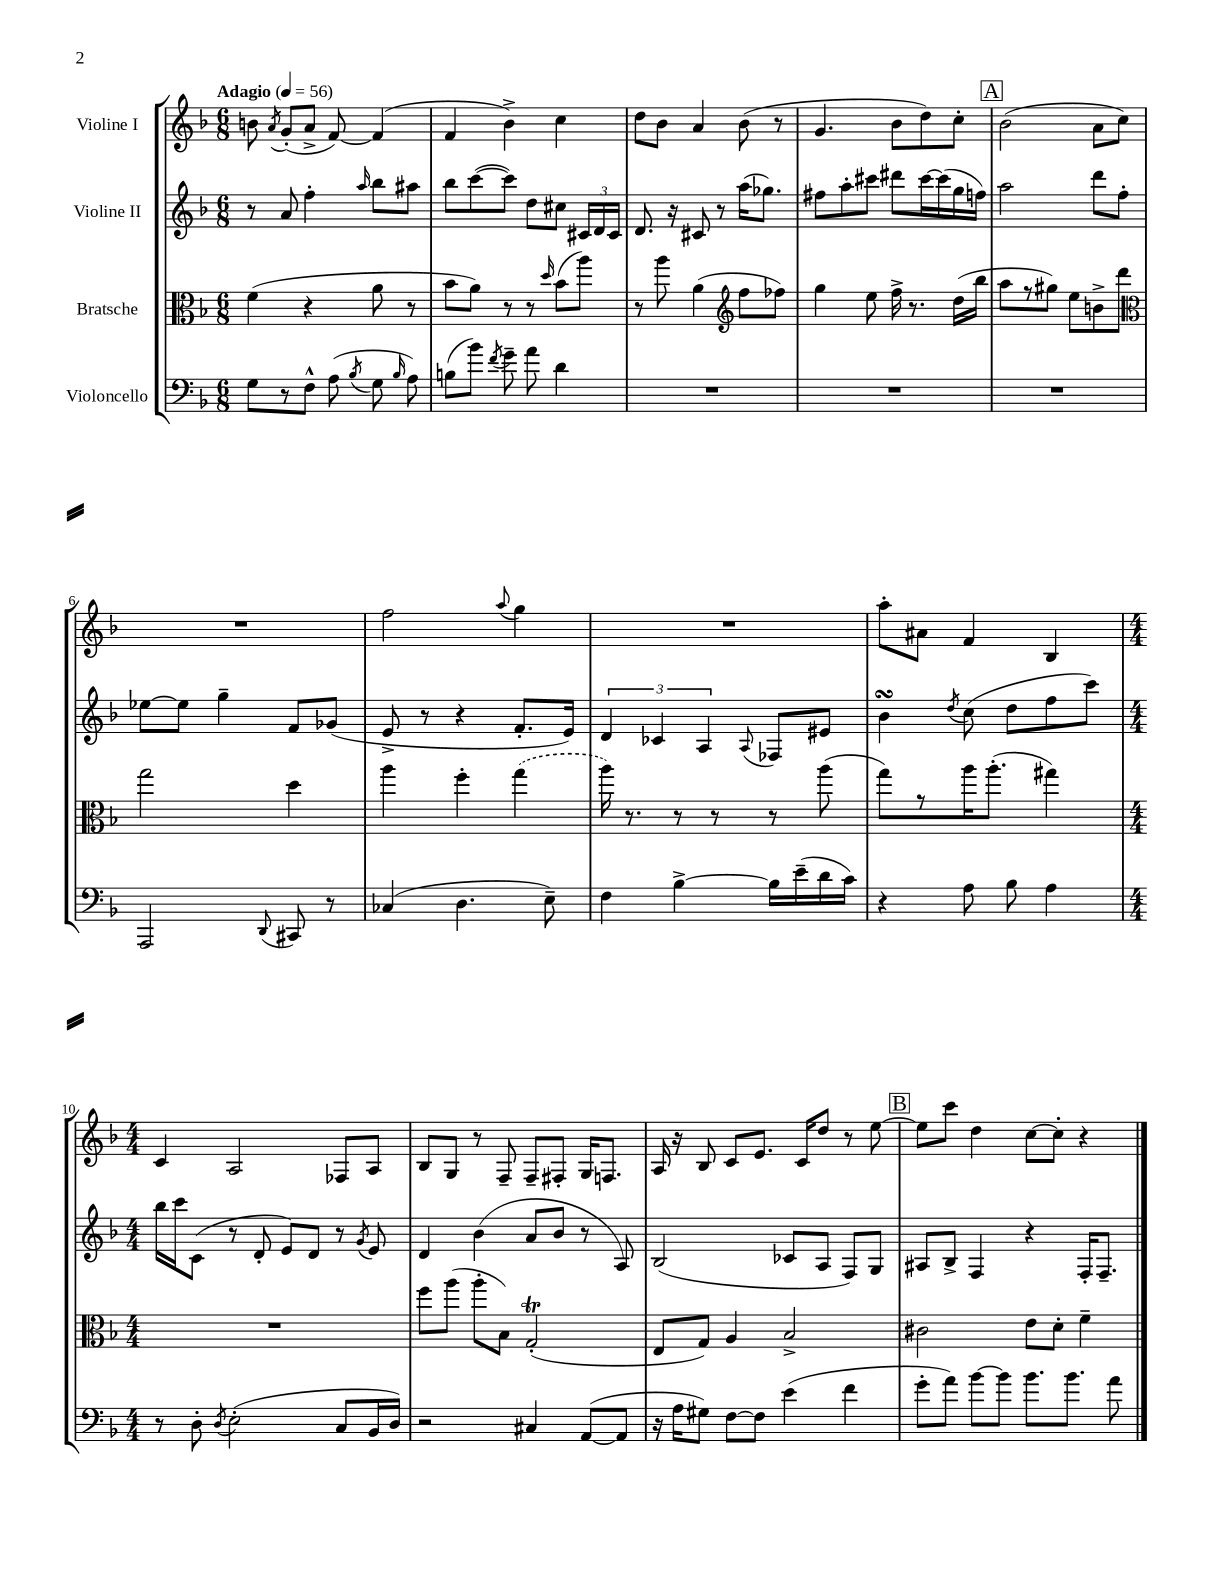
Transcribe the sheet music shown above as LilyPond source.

<<
\new StaffGroup <<
\new Staff = "s0" \with { instrumentName = "Violine I" } {
    \clef treble \key f \major \numericTimeSignature \time 6/8 \tempo "Adagio" 4 = 56
    \autoBeamOff b'8 \acciaccatura { a'8 } g'8[-.( a'8]-> f'8~) f'4( |
    f'4 bes'4->) c''4 |
    d''8[ bes'8] a'4 bes'8( r8 |
    g'4. bes'8[ d''8) c''8]-. |
    \mark \markup { \box "A" } bes'2( a'8[ c''8]) |
    R2. |
    f''2 \appoggiatura { a''8 } g''4 |
    R2. |
    a''8[-. ais'8] f'4 bes4 |
    \numericTimeSignature \time 4/4 c'4 a2 fes8[ a8] |
    bes8[ g8] r8 f8-- f8[-- fis8]-. g16[ f8.] |
    a16 r16 bes8 c'8[ e'8.] c'16[ d''8] r8 e''8~ |
    \mark \markup { \box "B" } e''8[ c'''8] d''4 c''8[~ c''8]-. r4 \bar "|." |
}
\new Staff = "s1" \with { instrumentName = "Violine II" } {
    \clef treble \key f \major \numericTimeSignature \time 6/8
    \autoBeamOff r8 a'8 f''4-. \grace { a''16 } bes''8[ ais''8] |
    bes''8[ c'''8~( c'''8]) d''8[ cis''8] \tuplet 3/2 { cis'16[ d'16 cis'16] } |
    d'8. r16 cis'8 r8 a''16[( ges''8.]) |
    fis''8[ a''8-. cis'''8] dis'''8[ cis'''16~ cis'''16( g''16 f''16]) |
    \mark \markup { \box "A" } a''2 d'''8[ f''8]-. |
    ees''8[~ ees''8] g''4-- f'8[ ges'8]( |
    e'8-> r8 r4 f'8.[-. e'16]) |
    \tuplet 3/2 { d'4 ces'4 a4 } \appoggiatura { a8 } fes8[ eis'8] |
    bes'4\turn \acciaccatura { d''8 } c''8( d''8[ f''8 c'''8]) |
    \numericTimeSignature \time 4/4 bes''16[ c'''16 c'8]( r8 d'8-. e'8[) d'8] r8 \acciaccatura { g'8 } e'8 |
    d'4 bes'4( a'8[ bes'8] r8 a8) |
    bes2( ces'8[ a8] f8[) g8] |
    \mark \markup { \box "B" } ais8[ bes8]-> f4 r4 f16[-. f8.]-- \bar "|." |
}
\new Staff = "s2" \with { instrumentName = "Bratsche" } {
    \clef alto \key f \major \numericTimeSignature \time 6/8
    \autoBeamOff f'4( r4 a'8 r8 |
    bes'8[ a'8]) r8 r8 \grace { d''16 } bes'8[( a''8]) |
    r8 a''8 a'4( \clef treble f''8[ fes''8]) |
    g''4 e''8 f''16-> r8. d''16[( bes''16] |
    \mark \markup { \box "A" } a''8[ r8 gis''8]) e''8[ b'8-> d'''8] |
    \clef alto g''2 d''4 |
    a''4 f''4-. \once \slurDashed g''4( |
    a''16) r8. r8 r8 r8 a''8( |
    g''8[) r8 a''16 a''8.]-.( gis''4) |
    \numericTimeSignature \time 4/4 R1 |
    f''8[ a''8]( a''8[-. bes8]) g2-.\trill( |
    e8[ g8]) a4 bes2-> |
    \mark \markup { \box "B" } cis'2 e'8[ d'8]-. f'4-- \bar "|." |
}
\new Staff = "s3" \with { instrumentName = "Violoncello" } {
    \clef bass \key f \major \numericTimeSignature \time 6/8
    \autoBeamOff g8[ r8 f8]-^ a8( \acciaccatura { bes8 } g8 \grace { bes16 } a8) |
    b8[( bes'8]) \acciaccatura { f'8 } g'8-- a'8 d'4 |
    R2. |
    R2. |
    \mark \markup { \box "A" } R2. |
    a,,2 \appoggiatura { d,8 } cis,8 r8 |
    ces4( d4. e8--) |
    f4 bes4~-> bes16[ e'16--( d'16 c'16]) |
    r4 a8 bes8 a4 |
    \numericTimeSignature \time 4/4 r8 d8-. \acciaccatura { d8 } e2-.( c8[ bes,16 d16]) |
    r2 cis4 a,8[~( a,8] |
    r16 a16[ gis8]) f8[~ f8] e'4( f'4 |
    \mark \markup { \box "B" } g'8[-. a'8]) bes'8[~ bes'8] bes'8.[ bes'8.] a'8 \bar "|." |
}
>>
>>
